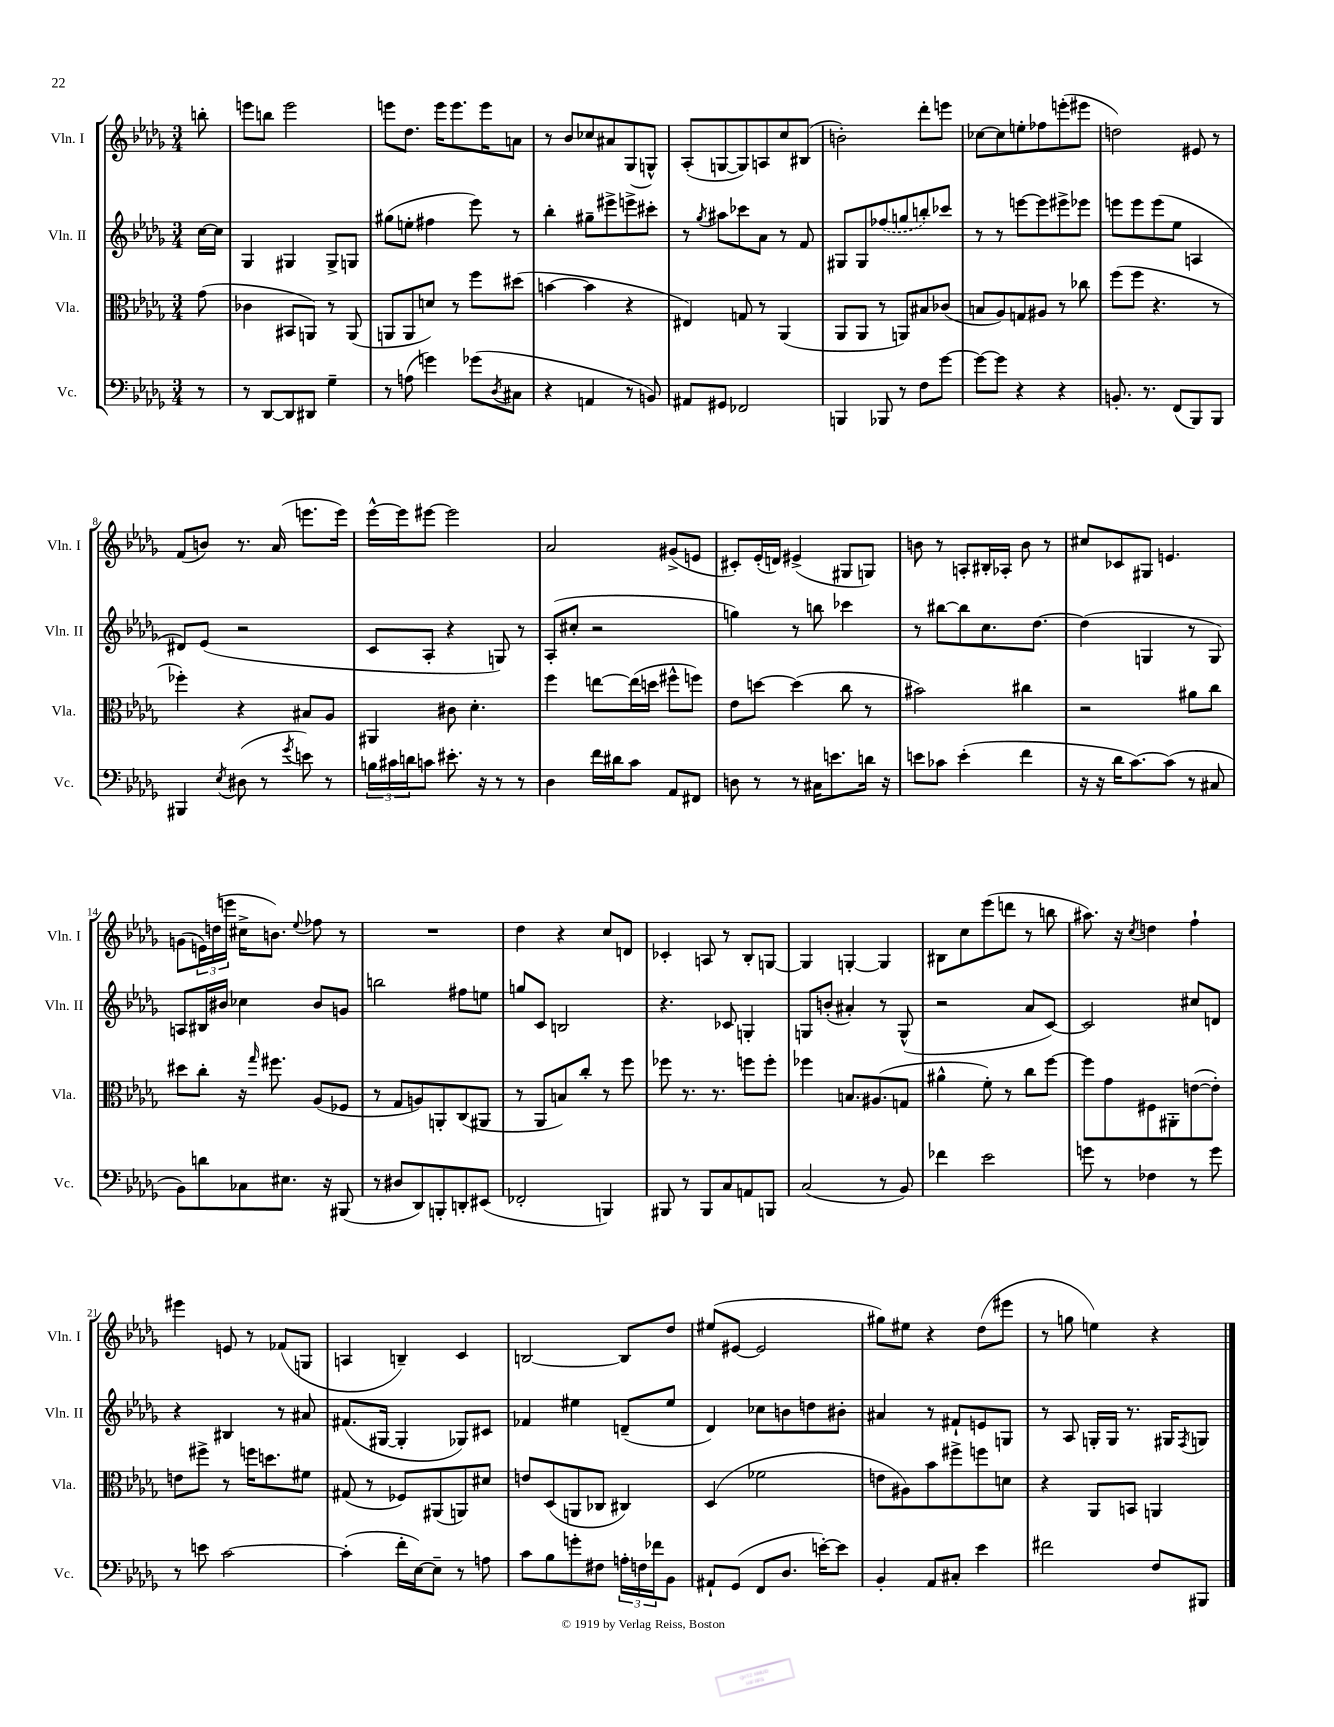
<<
\new StaffGroup <<
\new Staff = "s0" \with { instrumentName = "Vln. I" shortInstrumentName = "Vln. I" } {
    \clef treble \key des \major \numericTimeSignature \time 3/4 \partial 8
    b''8-. |
    e'''8 b''8 e'''2 |
    e'''8 des''8. e'''16 e'''8. e'''16 a'8 |
    r8 bes'8 ces''8 ais'8 ges8( g8-^) |
    aes8-.( g8~ g8) a8 c''8 bis8( |
    b'2-.) des'''8-. e'''8 |
    ces''8~ ces''8 e''8-. fes''8 e'''8-.( eis'''8 |
    d''2) eis'8 r8 |
    f'8( b'8) r8. aes'16( e'''8. e'''16) |
    ees'''16~-^ ees'''16 eis'''8~ eis'''2 |
    aes'2 gis'8->( e'8 |
    cis'8-.) ees'16-.( d'16) eis'4->( gis8 g8) |
    b'8 r8 a8-. bis16-. aes16-. b'8 r8 |
    cis''8 ces'8 gis8 e'4. |
    g'8( \tuplet 3/2 { e'16) d''16( e'''16 } cis''16-> b'8.) \appoggiatura { ees''8 } fes''8 r8 |
    R2. |
    des''4 r4 c''8 d'8 |
    ces'4-. a8 r8 bes8-. g8~ |
    g4 g4~-. g4 |
    bis8 c''8 ees'''8( d'''8 r8 b''8 |
    ais''8.) r16 \acciaccatura { c''8 } d''4 f''4-! |
    eis'''4 e'8 r8 fes'8( g8 |
    a4 b4--) c'4 |
    b2~ b8 des''8 |
    eis''8( eis'8~ eis'2 |
    gis''8) eis''8 r4 des''8( eis'''8 |
    r8 g''8 e''4) r4 \bar "|." |
}
\new Staff = "s1" \with { instrumentName = "Vln. II" shortInstrumentName = "Vln. II" } {
    \clef treble \key des \major \numericTimeSignature \time 3/4 \partial 8
    c''16~ c''16 |
    ges4 gis4 gis8-> g8 |
    gis''8( e''8-. fis''4 ees'''8) r8 |
    bes''4-. gis''8-- eis'''8-> e'''8-> cis'''8-. |
    r8 \acciaccatura { ges''8 } ais''8 ces'''8 aes'8 r8 f'8 |
    gis8 gis8 \once \slurDashed fes''8( g''8 b''8-.) ces'''8 |
    r8 r8 e'''8~ e'''8 eis'''8-> ees'''8 |
    e'''8 e'''8 e'''8( ees''8 a4 |
    dis'8) ees'8( r2 |
    c'8 aes8-. r4 g8) r8 |
    aes8-.( cis''8-. r2 |
    g''4) r8 b''8 ces'''4 |
    r8 bis''8~ bis''8 c''8. des''8.~ |
    des''4( g4 r8 g8) |
    a8 bis16 bis'16 ces''4 bis'8 g'8 |
    b''2 fis''8 e''8 |
    g''8 c'8 b2 |
    r4. ces'8 g4-. |
    g8 b'8-.( ais'4-.) r8 g8-^( |
    r2 aes'8 c'8~) |
    c'2 cis''8 d'8 |
    r4 bis4 r8 ais'8 |
    fis'8.( gis16~ gis4-. ges8) cis'8 |
    fes'4 eis''4 d'8--( eis''8 |
    des'4) ces''8 b'8 d''8 bis'8-. |
    ais'4 r8 fis'8-! e'8 g8 |
    r8 aes8 g16-. g16 r8. gis16 \acciaccatura { f8 } g8 \bar "|." |
}
\new Staff = "s2" \with { instrumentName = "Vla." shortInstrumentName = "Vla." } {
    \clef alto \key des \major \numericTimeSignature \time 3/4 \partial 8
    ges'8( |
    ces'4 bis,8 a,8) r8 a,8( |
    a,8 a,8 d'8) r8 f''8 dis''8( |
    b'4~ b'4 r4 |
    eis4) g8 r8 aes,4( |
    aes,8 aes,8 r8 a,8) bis8 ces'8( |
    b8 aes8) g8 ais8 r8 ces''8 |
    f''8( f''8 r4. r8 |
    fes''4-.) r4 bis8 aes8 |
    ais,4 cis'8 des'4.-. |
    f''4 e''8~ e''16( d''16 fis''8-^ f''8) |
    ees'8 d''8~ d''4( c''8 r8 |
    bis'2) cis''4 |
    r2 ais'8 c''8 |
    dis''8 c''8-. r16 \grace { ges''16 } fis''8. aes8( fes8 |
    r8 ges8 a8) a,8-. c8( ais,8 |
    r8 aes,8 b8) c''8-. r8 f''8 |
    fes''8 r8. r8. f''8 f''8-. |
    fes''4 b8. ais8.( g8 |
    ais'4-^ f'8-.) r8 c''8 f''8~ |
    f''8 ges'8 fis8 ais,8-. e'8~( e'8-.) |
    e'8 fis''8-> r8 f''16 d''8. fis'8 |
    gis8( r8 fes8) ais,8( a,8) dis'8 |
    e'8 des8( a,8 ces8 cis4) |
    des4( fes'2 |
    e'8 ais8) bes'8 fis''8-> f''8 d'8 |
    r4 aes,8 b,8 a,4 \bar "|." |
}
\new Staff = "s3" \with { instrumentName = "Vc." shortInstrumentName = "Vc." } {
    \clef bass \key des \major \numericTimeSignature \time 3/4 \partial 8
    r8 |
    r8 des,8~ des,8 dis,8 ges4-- |
    r8 a8( g'4) ges'8( \acciaccatura { des8 } cis8 |
    r4 a,4 r8 b,8) |
    ais,8 gis,8 fes,2 |
    b,,4 bes,,8 r8 f8 ges'8~ |
    ges'8~ ges'8 r4 r4 |
    b,8.-. r8. f,8( bes,,8) bes,,8 |
    bis,,4 \acciaccatura { ees8 } dis8( r8 \acciaccatura { ges'8 } e'8) r8 |
    \tuplet 3/2 { b16 cis'16 d'16 } c'8 eis'8.-. r16 r8 r8 |
    des4 f'16 dis'16 c'8 aes,8 fis,8 |
    d8 r8 r8 cis16 e'8. d'16 r16 |
    e'8 ces'8 e'4-.( f'4 |
    r16 r16 des'16 c'8.~) c'8( r8 cis8 |
    bes,8) d'8 ces8 eis8. r16 bis,,8( |
    r8 dis8 des,8) b,,8-. d,8-. eis,8( |
    fes,2-. b,,4) |
    bis,,8 r8 bis,,8 c8 a,8 b,,8 |
    c2( r8 bes,8) |
    fes'4 ees'2 |
    g'8 r8 fes4 r8 g'8 |
    r8 e'8 c'2~ |
    c'4-.( f'16-. ees16~) ees8-- r8 a8 |
    c'8 bes8 g'8-. fis8 \tuplet 3/2 { a16-. f16 fes'16 } bes,8 |
    ais,8-! ges,8( f,8 des8. e'16~-.) e'8 |
    bes,4-. aes,8 cis8-. ees'4 |
    fis'2 f8 bis,,8 \bar "|." |
}
>>
>>
